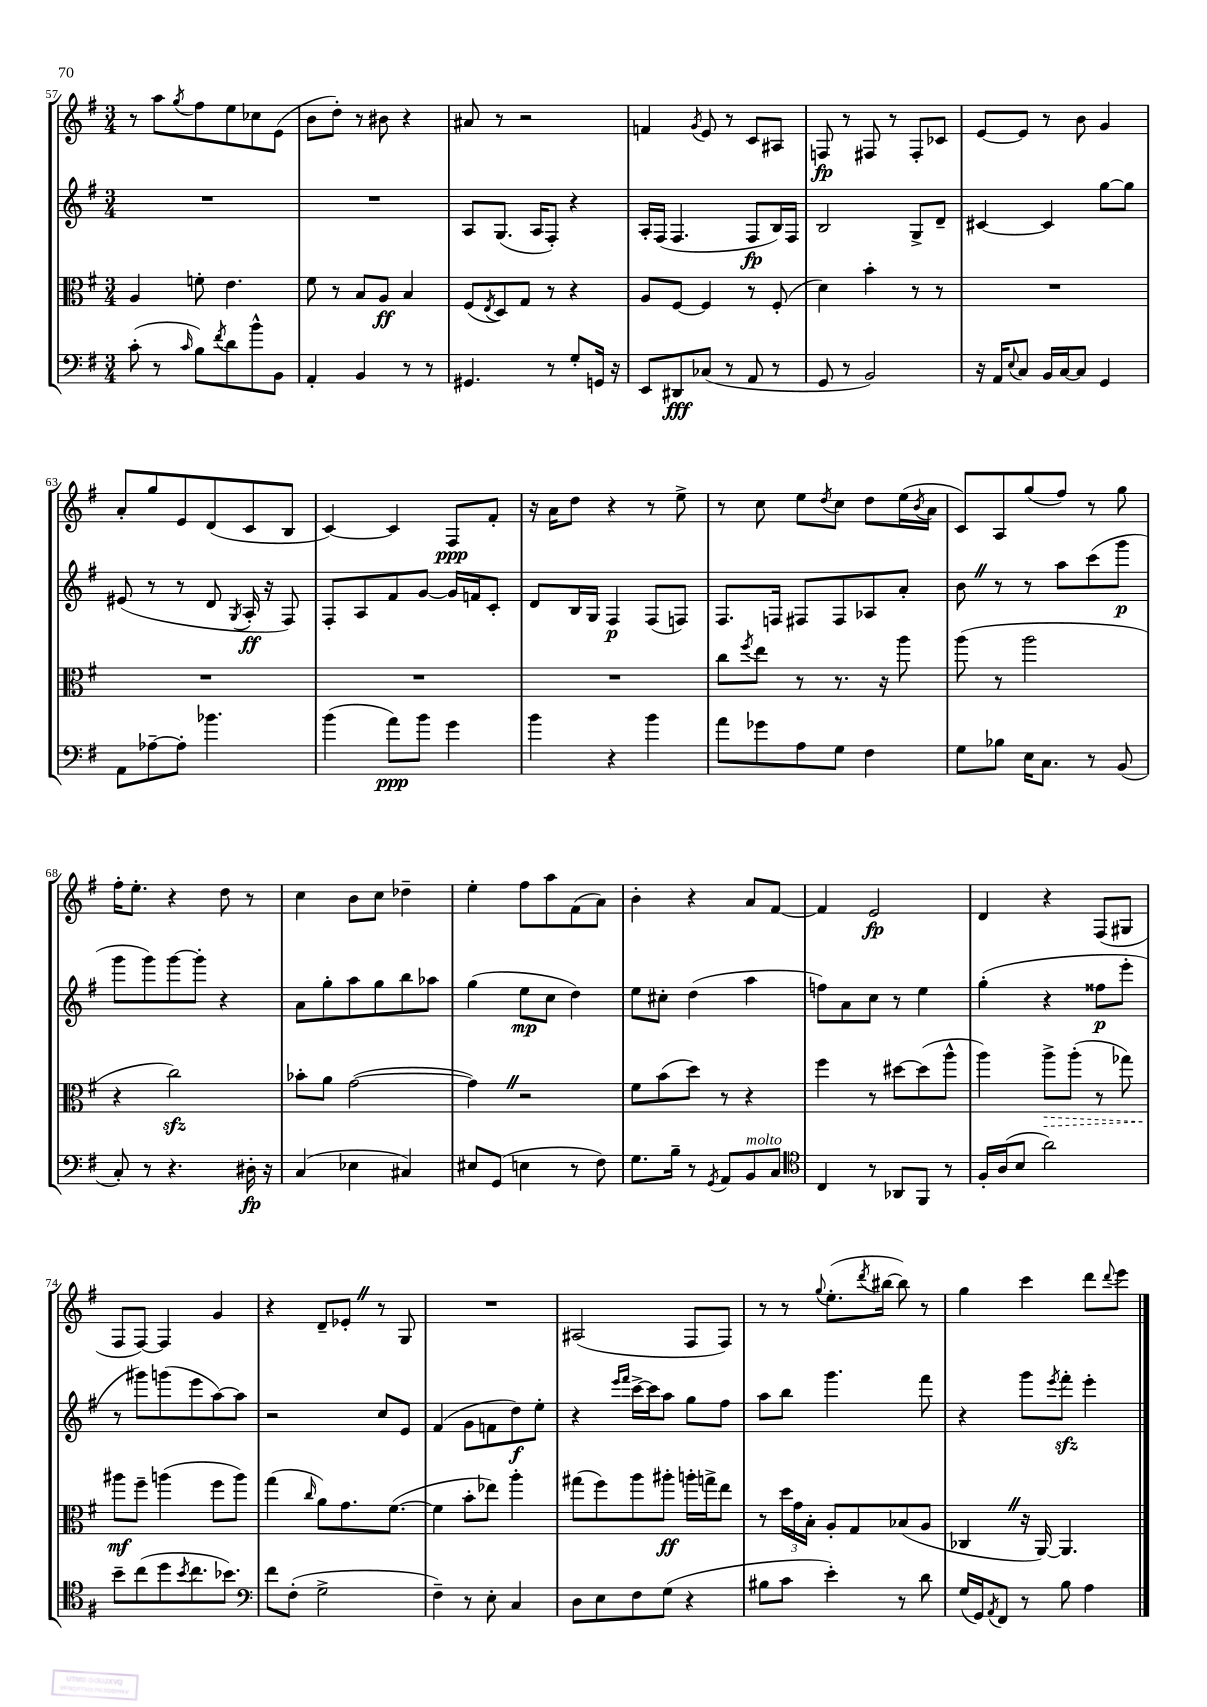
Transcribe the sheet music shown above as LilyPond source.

<<
\new StaffGroup <<
\new Staff = "s0" {
    \clef treble \key g \major \numericTimeSignature \time 3/4
    r8 a''8 \acciaccatura { g''8 } fis''8 e''8 ces''8 e'8( |
    b'8 d''8-.) r8 bis'8 r4 |
    ais'8 r8 r2 |
    f'4 \acciaccatura { g'8 } e'8 r8 c'8 ais8 |
    f8\fp r8 fis8 r8 fis8-. ces'8 |
    e'8~ e'8 r8 b'8 g'4 |
    a'8-. g''8 e'8 d'8( c'8 b8 |
    c'4~) c'4 fis8\ppp fis'8-. |
    r16 a'16 d''8 r4 r8 e''8-> |
    r8 c''8 e''8 \acciaccatura { d''8 } c''8 d''8 e''16( \acciaccatura { b'8 } a'16 |
    c'8) a8 g''8( fis''8) r8 g''8 |
    fis''16-. e''8.-. r4 d''8 r8 |
    c''4 b'8 c''8 des''4-- |
    e''4-. fis''8 a''8 fis'8( a'8) |
    b'4-. r4 a'8 fis'8~ |
    fis'4 e'2\fp |
    d'4 r4 fis8( gis8 |
    fis8 fis8~) fis4 g'4 |
    r4 d'8-- ees'8-. \once \override BreathingSign.text = \markup { \musicglyph "scripts.caesura.straight" } \breathe r8 g8 |
    R2. |
    ais2( fis8 fis8) |
    r8 r8 \appoggiatura { g''8 } e''8.-.( \acciaccatura { d'''8 } bis''16~ bis''8) r8 |
    g''4 c'''4 d'''8 \appoggiatura { d'''8 } e'''8 \bar "|." |
}
\new Staff = "s1" {
    \clef treble \key g \major \numericTimeSignature \time 3/4
    R2. |
    R2. |
    a8 g8.( a16 fis8-.) r4 |
    a16-. fis16( fis4. fis8\fp b16) fis16 |
    b2 g8-> d'8-- |
    cis'4~ cis'4 g''8~ g''8 |
    eis'8( r8 r8 d'8 \acciaccatura { g8 } a16-.\ff r16 fis8) |
    fis8-. a8 fis'8 g'8~ g'16 f'16 c'8-. |
    d'8 b16 g16 fis4\p fis8( f8) |
    fis8. f16 fis8 fis8 aes8 a'8-. |
    b'8 \once \override BreathingSign.text = \markup { \musicglyph "scripts.caesura.straight" } \breathe r8 r8 a''8 c'''8( g'''8\p |
    g'''8 g'''8) g'''8~ g'''8-. r4 |
    a'8 g''8-. a''8 g''8 b''8 aes''8 |
    g''4( e''8\mp c''8 d''4) |
    e''8 cis''8-. d''4( a''4 |
    f''8) a'8 c''8 r8 e''4 |
    g''4-.( r4 fisis''8\p e'''8-. |
    r8 gis'''8) g'''8( e'''8 a''8~) a''8 |
    r2 c''8 e'8 |
    fis'4( g'8 f'8 d''8\f) e''8-. |
    r4 \grace { e'''16 fis'''16 } c'''16~-> c'''16 a''8 g''8 fis''8 |
    a''8 b''8 g'''4. fis'''8 |
    r4 g'''8 \acciaccatura { e'''8 } fis'''8-.\sfz e'''4-. \bar "|." |
}
\new Staff = "s2" {
    \clef alto \key g \major \numericTimeSignature \time 3/4
    a4 f'8-. e'4. |
    fis'8 r8 b8 a8\ff b4 |
    fis8( \acciaccatura { e8 } d8) g8 r8 r4 |
    a8 fis8~ fis4 r8 fis8-.( |
    d'4) b'4-. r8 r8 |
    R2. |
    R2. |
    R2. |
    R2. |
    c''8 \acciaccatura { fis''8 } e''8 r8 r8. r16 a''8 |
    a''8( r8 a''2 |
    r4 c''2\sfz) |
    bes'8-. a'8 g'2~( |
    g'4) \once \override BreathingSign.text = \markup { \musicglyph "scripts.caesura.straight" } \breathe r2 |
    fis'8 b'8( d''8) r8 r4 |
    fis''4 r8 dis''8~ dis''8( a''8-^ |
    a''4) \once \override Hairpin.style = #'dashed-line a''8->\> a''8-.( r8 ges''8) |
    ais''8\mf\! fis''8-- a''4( fis''8 a''8) |
    g''4( \grace { c''16 } a'8) g'8. fis'8.~( |
    fis'4 b'8-. ees''8) a''4-. |
    gis''8( fis''8) a''8 ais''8-.\ff a''16-. g''16-> e''8 |
    r8 \tuplet 3/2 { d''16 g'16 b16-. } a8-. g8 bes8( a8 |
    ces4 \once \override BreathingSign.text = \markup { \musicglyph "scripts.caesura.straight" } \breathe r16 a,16~) a,4. \bar "|." |
}
\new Staff = "s3" {
    \clef bass \key g \major \numericTimeSignature \time 3/4
    c'8-.( r8 \grace { c'16 } b8) \acciaccatura { fis'8 } d'8 b'8-^ b,8 |
    a,4-. b,4 r8 r8 |
    gis,4. r8 g8-. g,16 r16 |
    e,8 dis,8\fff ces8( r8 a,8 r8 |
    g,8 r8 b,2) |
    r16 a,16 \appoggiatura { e8 } c8 b,16 c16~ c8 g,4 |
    a,8 aes8~-- aes8-. bes'4. |
    b'4( a'8\ppp) b'8 g'4 |
    b'4 r4 b'4 |
    a'8 ges'8 a8 g8 fis4 |
    g8 bes8 e16 c8. r8 b,8( |
    c8-.) r8 r4. dis16-.\fp r16 |
    c4( ees4 cis4) |
    eis8 g,8( e4 r8 fis8) |
    g8. b16-- r8 \acciaccatura { g,8 } a,8 b,8^\markup { \italic "molto" } c8 |
    \clef tenor c4 r8 aes,8 fis,8 r8 |
    fis16-. a16( b8 a'2) |
    b'8-- c''8( d''8 \acciaccatura { b'8 } c''8. bes'8.) |
    \clef bass fis'8 fis8-.( g2-> |
    fis4--) r8 e8-. c4 |
    d8 e8 fis8 g8( r4 |
    bis8 c'8 e'4-.) r8 d'8 |
    g16( g,16) \acciaccatura { a,8 } fis,8 r8 b8 a4 \bar "|." |
}
>>
>>
\layout { \context { \Score currentBarNumber = #57 } }
